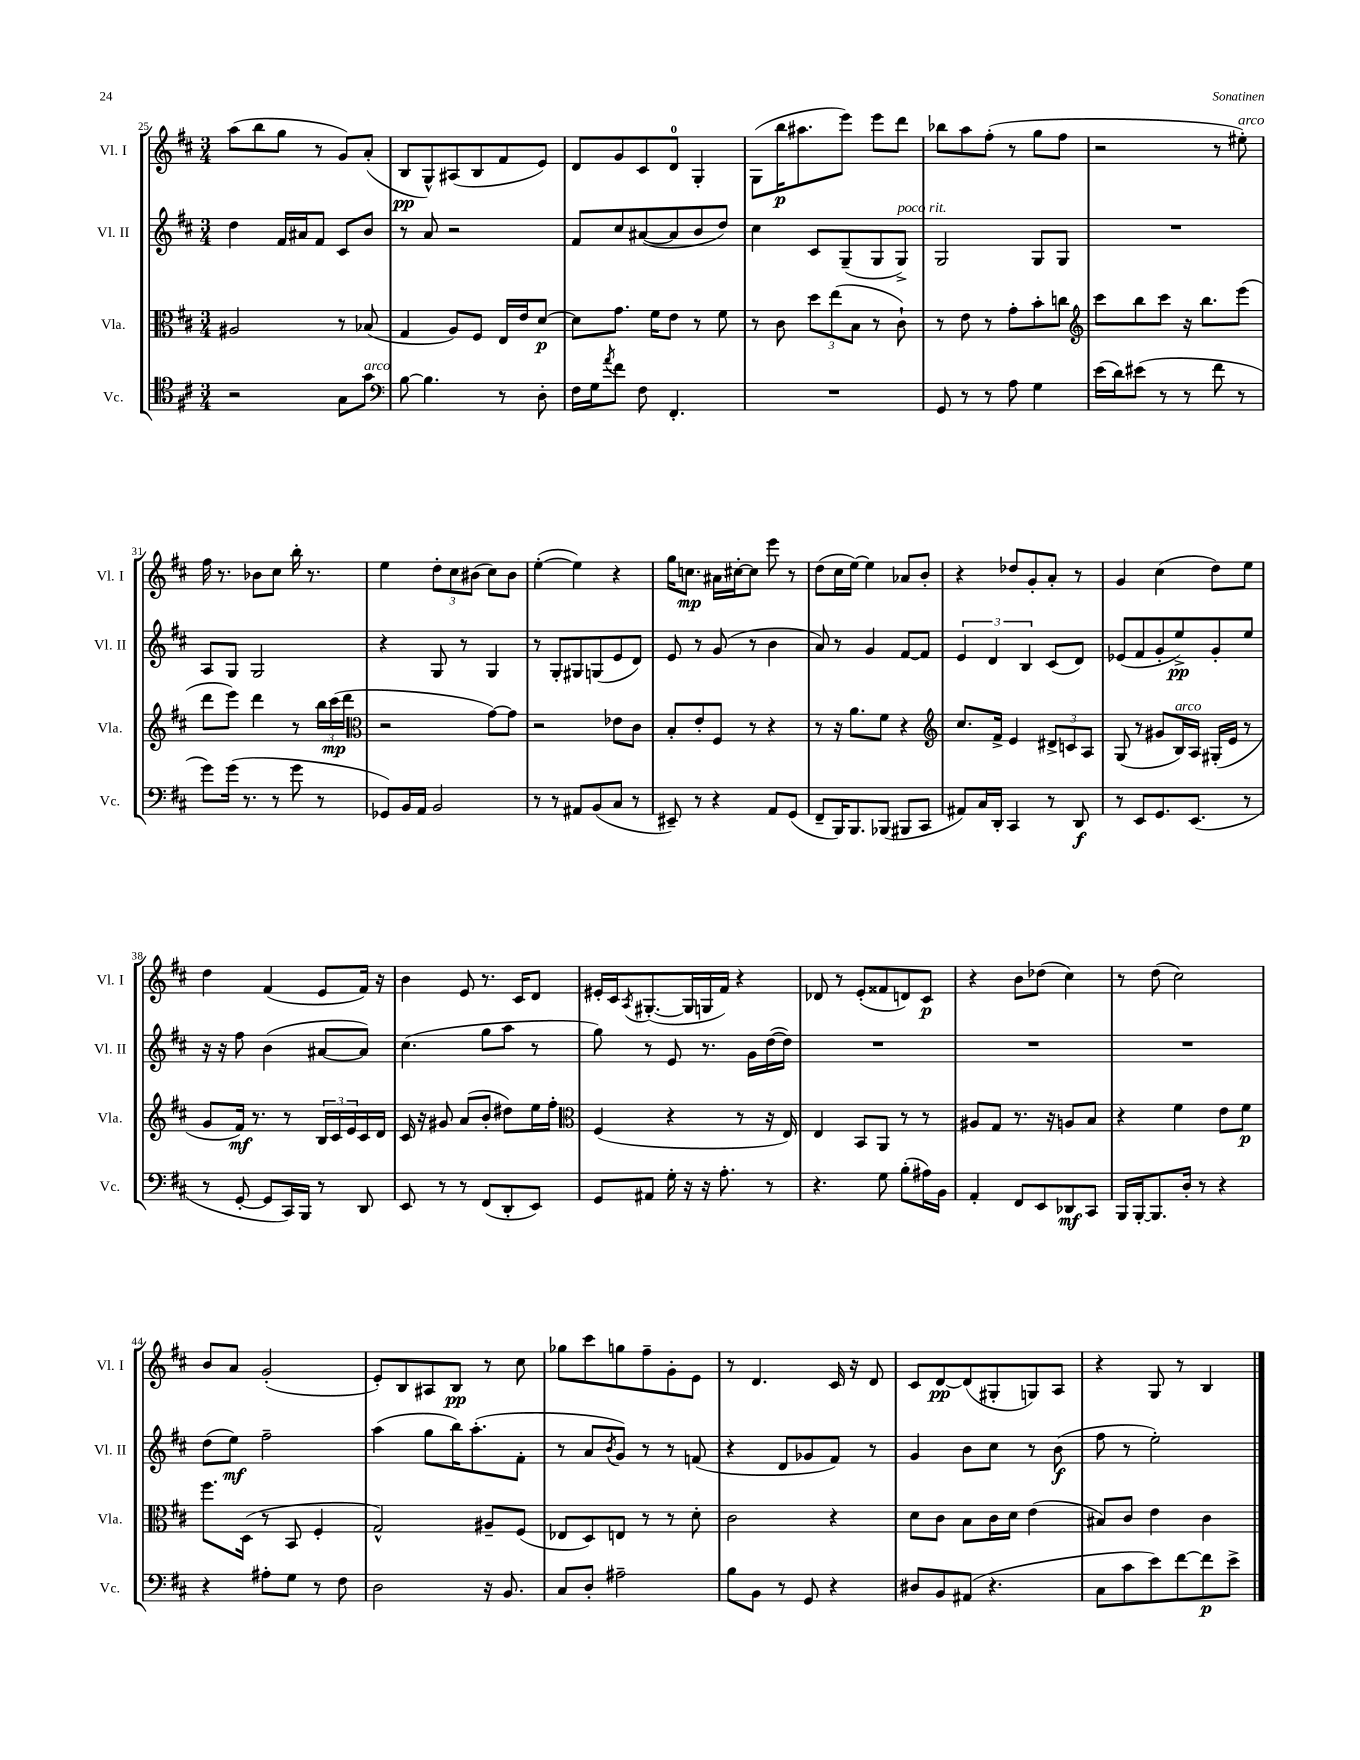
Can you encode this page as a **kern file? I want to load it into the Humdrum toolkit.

**kern	**kern	**kern	**kern
*staff4	*staff3	*staff2	*staff1
*clefC4	*clefC3	*clefG2	*clefG2
*k[f#c#]	*k[f#c#]	*k[f#c#]	*k[f#c#]
*M3/4	*M3/4	*M3/4	*M3/4
2r	2A#	4dd	(8aa
.	.	.	8bb
.	.	16f#	8gg
.	.	16a#	.
.	.	8f#	8r
8G	8r	8c#	8g)
8g	(8B-	8b	(8a'
=	=	=	=
*clefF4	*	*	*
[8B	4G	8r	8B
4.B]	.	8a	8G^^)
.	8A)	2r	(8A#
.	8F#	.	8B
8r	16E	.	8f#
.	16e	.	.
8D'	[8d	.	8e)
=	=	=	=
16F#	8d]	8f#	8d
16G	.	.	.
8qa	.	.	.
8f#	8.g	8cc#	8g
8F#	.	([8a#	8c#
.	16f#	.	.
4.FF#'	8e	8a#]	8d
.	8r	8b	4G'
.	8f#	8dd)	.
=	=	=	=
2.r	8r	4cc#	(8G
.	8c#	.	16bb
.	.	.	8.aa#
.	12dd	8c#	.
.	(12ee	.	.
.	.	(8G~	8eee)
.	12B	.	.
.	8r	8G	8eee
.	8c#`)	8G^)	8ddd
=	=	=	=
8GG	8r	2G	8bb-
8r	8e	.	8aa
8r	8r	.	(8ff#'
8A	8g'	.	8r
4G	8b'	8G	8gg
.	8cc	8G	8ff#
=	=	=	=
*	*clefG2	*	*
(16e	8ccc#	2.r	2r
16d)	.	.	.
(8e#	8bb	.	.
8r	8ccc#	.	.
8r	16r	.	.
.	8.bb	.	.
8f#	.	.	8r
8r	(8eee	.	8ee#')
=	=	=	=
8g)	8ddd	8A	16ff#
.	.	.	8.r
(16g	8eee)	8G	.
8.r	.	.	.
.	4ddd	2G	8b-
8r	.	.	8cc#
8g	8r	.	16bb'
.	.	.	8.r
8r	24bb	.	.
.	(24ccc#	.	.
.	24ddd	.	.
=	=	=	=
*	*clefC3	*	*
8GG-)	2r	4r	4ee
16BB	.	.	.
16AA	.	.	.
2BB	.	8G	12dd'
.	.	.	12cc#
.	.	8r	.
.	.	.	(12b#
.	[8g)	4G	8cc#)
.	8g]	.	8b#
=	=	=	=
8r	2r	8r	([4ee'
8r	.	8G'	.
8AA#	.	8G#	4ee])
(8BB	.	(8G	.
8C#	8e-	8e	4r
8r	8c#	8d)	.
=	=	=	=
8EE#~)	8B'	8e	16gg
.	.	.	8.cc
8r	8e'	8r	.
4r	8F#	(8g	16a#
.	.	.	[16cc#'
.	8r	8r	8cc#]
8AA	4r	4b	8eee
(8GG	.	.	8r
=	=	=	=
8FF#~	8r	8a)	(8dd
16BBB)	16r	8r	16cc#
8.BBB	8.a	.	[16ee)
.	.	4g	4ee]
(8BBB-	8f#	.	.
8BBB#	4r	[8f#	8a-
8CC#	.	8f#]	8b'
=	=	=	=
*	*clefG2	*	*
8AA#)	8.cc#	6e	4r
16C#	.	.	.
.	.	6d	.
16DD'	16f#^	.	.
4CC#	4e	.	8dd-
.	.	6B	.
.	.	.	8g'
8r	12d#^	(8c#	8a'
.	12c	.	.
8DD	.	8d)	8r
.	12A	.	.
=	=	=	=
8r	(8G	(8e-	4g
8EE	8r	8f#	.
8.GG	8g#	8g'	(4cc#
.	16B)	8ee^)	.
(8.EE	16A	.	.
.	(16G#'	8g'	8dd)
.	16e	.	.
8r	8r	8ee	8ee
=	=	=	=
8r	8g	16r	4dd
.	.	16r	.
[8GG'	16f#)	8ff#	.
.	8.r	.	.
8GG]	.	(4b	(4f#
16CC#)	8r	.	.
16BBB	.	.	.
8r	24B	[8a#	8e
.	24c#	.	.
.	24e	.	.
8DD	16c#	8a#])	16f#)
.	16d	.	16r
=	=	=	=
8EE	16c#	(4.cc#	4b
.	16r	.	.
8r	8g#	.	.
8r	(8a	.	8e
(8FF#	8b'	8gg	8.r
8DD'	8dd#)	8aa	.
.	.	.	16c#
8EE)	16ee	8r	8d
.	16ff#'	.	.
=	=	=	=
*	*clefC3	*	*
8GG	(4F#	8gg)	16e#'
.	.	.	16c#
.	.	.	8qA
8AA#	.	8r	([8.G#'
16G'	4r	8e	.
16r	.	.	16G#]
16r	.	8.r	16G
8.A'	.	.	16f#)
.	8r	.	4r
.	.	16g	.
8r	16r	([16dd	.
.	16E)	16dd])	.
=	=	=	=
4.r	4E	2.r	8d-
.	.	.	8r
.	8BB	.	(8e'
8G	8AA	.	8f##
(8B'	8r	.	8d)
16A#)	8r	.	8c#
16BB	.	.	.
=	=	=	=
4AA'	8A#	2.r	4r
.	8G	.	.
8FF#	8.r	.	8b
8EE	.	.	(8dd-
.	16r	.	.
8DD-	8A	.	4cc#)
8CC#	8B	.	.
=	=	=	=
16BBB	4r	2.r	8r
[16BBB'	.	.	.
8.BBB]	.	.	(8dd
.	4f#	.	2cc#)
16D'	.	.	.
8r	.	.	.
4r	8e	.	.
.	8f#	.	.
=	=	=	=
4r	8.ff#	(8dd	8b
.	.	8ee)	8a
.	(16D	.	.
8A#'	8r	2ff#~	(2g'
8G	8BB	.	.
8r	4F#'	.	.
8F#	.	.	.
=	=	=	=
2D	2G^^)	(4aa	8e')
.	.	.	8B
.	.	8gg	8A#
.	.	16bb)	8B
.	.	(8.aa'	.
16r	8A#~	.	8r
8.BB	.	.	.
.	(8F#	8f#'	8cc#
=	=	=	=
8C#	8E-	8r	8gg-
8D'	8D)	8a	8ccc#
.	.	8qb	.
2A#~	8E	8g)	8gg
.	8r	8r	8ff#~
.	8r	8r	8g'
.	8d'	(8f	8e
=	=	=	=
8B	2c#	4r	8r
8BB	.	.	4.d
8r	.	8d	.
8GG	.	8g-	.
4r	4r	8f#)	16c#
.	.	.	16r
.	.	8r	8d
=	=	=	=
8D#	8d	4g	8c#
8BB	8c#	.	[8d
(8AA#	8B	8b	(8d]
4.r	16c#	8cc#	8G#'
.	16d	.	.
.	(4e	8r	8G)
.	.	(8b	8A
=	=	=	=
8C#	8B#)	8ff#	4r
8c#	8c#	8r	.
8e)	4e	2ee')	8G
[8f#	.	.	8r
8f#]	4c#	.	4B
8e^	.	.	.
==	==	==	==
*-	*-	*-	*-
